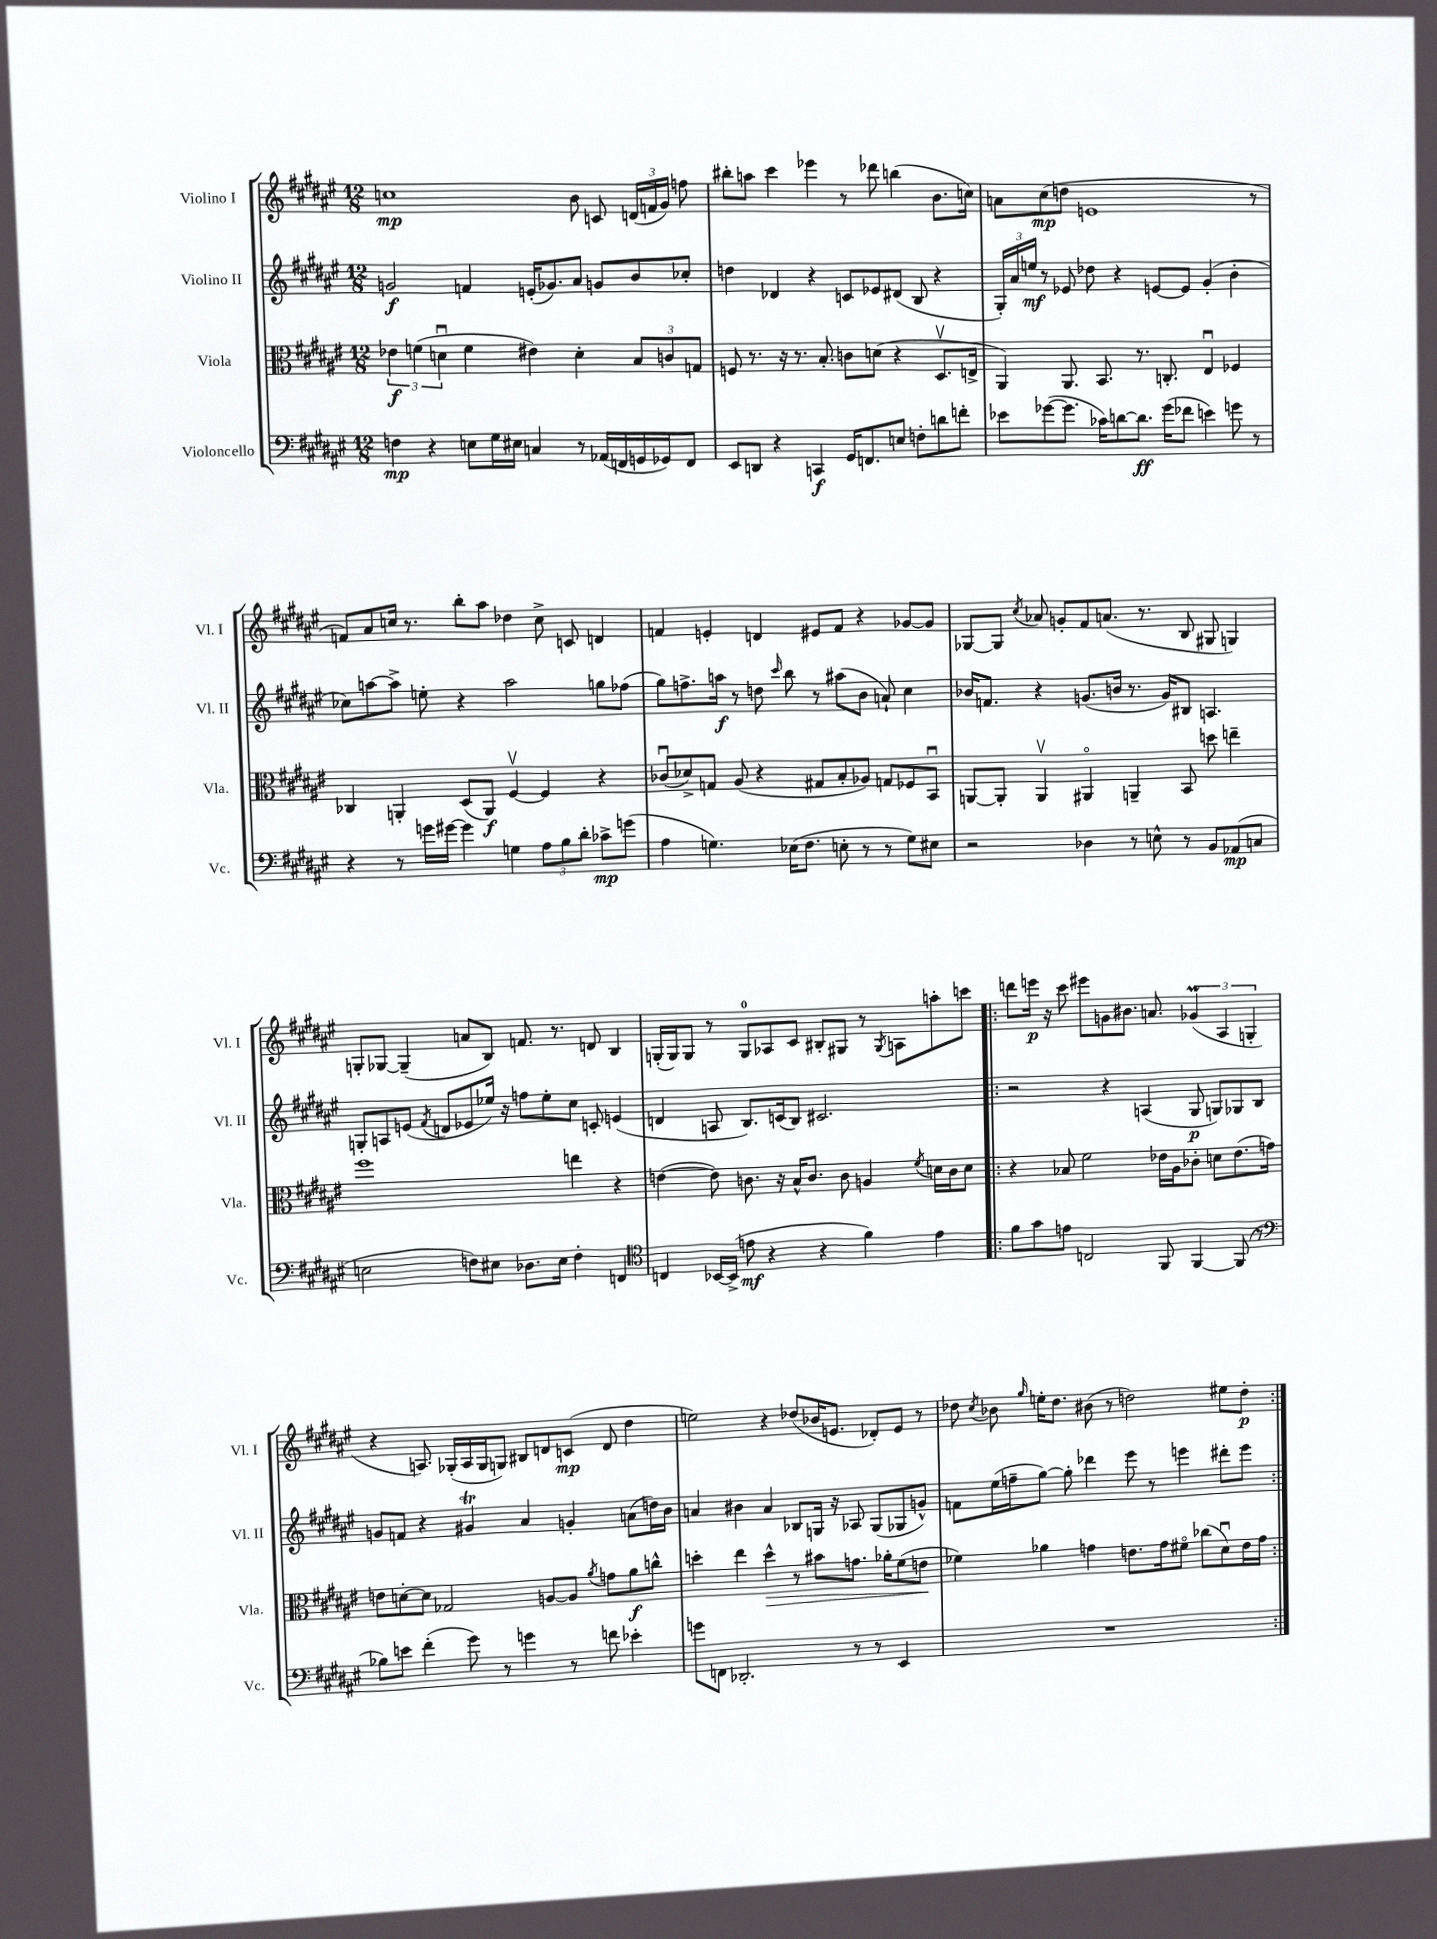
<<
\new StaffGroup <<
\new Staff = "s0" \with { instrumentName = "Violino I" shortInstrumentName = "Vl. I" } {
    \clef treble \key fis \major \numericTimeSignature \time 12/8
    \autoBeamOff c''1\mp b'8 c'8 \tuplet 3/2 { d'16[( f'16 gis'16]) } f''8 |
    bis''8[-. a''8] cis'''4 ees'''4 r8 des'''8 b''4( b'8.[ c''16]) |
    a'8[ cis''8\mp( d''8] e'1 r8 |
    f'8[) ais'8 c''16] r8. b''8[-. ais''8] des''4 c''8-> c'8 d'4 |
    f'4 e'4-. d'4 eis'8[ f'8] r4 ges'8[~ ges'8] |
    ges8[~ ges8] \acciaccatura { cis''8 } aes'8 g'8[-. fis'8 a'8.]( r8. b8 gis8 g4) |
    g8[-. ges8]~ ges4--( a'8[ b8]) f'8. r8. d'8 b4 |
    g16[-.( g16) g8] r8 g8[-0 aes8 cis'8] bis8[-. gis8] r8 \acciaccatura { gis8 } a8[ a''8-. c'''8] |
    \repeat volta 2 { d'''8[ e'''16]\p r16 cis'''8 eis'''8[ g'8 bis'8.] a'8. \tuplet 3/2 { ges'4\prall( ais4 g4-. } |
    r4 a8.) ges16[-.( a16 ges16 g8]) bis8[ d'8 c'8]\mp( d'8 dis''4 |
    e''2) r4 des''8[( bes'16 e'8.] des'8[-.) e'8] r8 |
    des''8 \acciaccatura { cis''8 } bes'8 \grace { gis''16 } e''16[-. des''8.] bis'8( r8 d''2) eis''8[ d''8]-.\p | }
}
\new Staff = "s1" \with { instrumentName = "Violino II" shortInstrumentName = "Vl. II" } {
    \clef treble \key fis \major \numericTimeSignature \time 12/8
    \autoBeamOff g'2\f f'4 e'16[-.( ges'8.) ais'8] g'8[ b'8 ces''8]-. |
    d''4 des'4 r4 c'8[ ees'8 dis'8]( b8 r4 |
    \tuplet 3/2 { gis16[-.) ais'16 e''16]\mf } r8 ees'8 des''8 r4 e'8[~ e'8] gis'4-.( b'4-. |
    ces''8[) a''8~ a''8]-> e''8-. r4 a''2 g''8[ fes''8]( |
    gis''8[) f''8.-> a''16]\f r8 d''8 \grace { cis'''16 } b''8 r8 ais''8[( b'8] a'8-!) cis''4 |
    bes'16[ f'8.] r4 g'8.[( b'16] r8. g'16[) bis8] a4. |
    g8[-. a8 e'8]( \acciaccatura { fis'8 } d'8[ ees'8 ees''16]) r16 f''8[ ees''8-. cis''8] c'8-. e'4( |
    d'4 a8 b8.[) c'16( b8]) cis'2. |
    \repeat volta 2 { r2 r4 a4( gis8\p g8[) ges8 b8] |
    g'8[ f'8] r4 gis'4\trill ais'4 g'4-. a'8[( d''16) b'16] |
    a'4 bis'4 a'4 bes8[ g16] r16 aes8 g8[( ges8 g'8]-^) |
    f'8[ eis''16( f''16-- gis''8]~) gis''8-. des'''4 eis'''8 r8 e'''4 dis'''8[-. e'''8] | }
}
\new Staff = "s2" \with { instrumentName = "Viola" shortInstrumentName = "Vla." } {
    \clef alto \key fis \major \numericTimeSignature \time 12/8
    \autoBeamOff \tuplet 3/2 { ees'4\f f'4( d'4\downbow } f'4 eis'4) d'4-. \tuplet 3/2 { b8[ c'8 g8] } |
    f8 r8. r16 r8. b8.-. c'8[ d'8]( r4 dis8.[\upbow e16]-> |
    ais,4) ais,8. b,8. r8. c8.-. eis4\downbow fes4 |
    ces4 a,4-. dis8[( a,8]\f) fis4~\upbow fis4 r4 |
    ces'8[\downbow( des'8->) g8] ais8( r4 gis8[ b8-. aes8]) g8[ fes8 b,8]\downbow |
    a,8[~ a,8]-. a,4\upbow ais,4\flageolet a,4-- b,8 d''8 e''4-- |
    fis''1 e''4 r4 |
    e'4~( e'8) c'8. r16 b16[-^ c'8.] c'8 a4 \acciaccatura { fis'8 } d'16[ c'16 d'8] |
    \repeat volta 2 { r4 bes8 fis'2 ees'16[ ais16 ces'8]-. d'8[ ees'8.( g'16]) |
    e'8[ d'8~-. d'8] ges2 a8[~ a8] \acciaccatura { ais'8 } g'8[ ais'8\f c''8]-^ |
    d''4-. eis''4 d''4-^\> r8 bis'8[ g'8.] aes'16[-. fis'8( e'8]\! |
    fes'4) aes'4 g'4 e'8.[ g'16 fis'8]\flageolet ces''8[( dis'8\downbow) e'16 g'16] | }
}
\new Staff = "s3" \with { instrumentName = "Violoncello" shortInstrumentName = "Vc." } {
    \clef bass \key fis \major \numericTimeSignature \time 12/8
    \autoBeamOff f4\mp r4 e8[ gis16 eis16] c4 r8 aes,16[( f,16 g,16 ges,16) f,8] |
    eis,8[ d,8] r4 c,4\f gis,16[ f,8. e8] f8[-. d'8 f'8]-. |
    ees'8[ ges'8~( ges'8.] ces'16[) d'8~ d'8.]\ff ges'16[( fes'8] e'4) g'8 r8 |
    r4 r8 g'16[ gis'16]~ gis'4 g4 \tuplet 3/2 { ais8[ b8 dis'8]-. } ces'8[->\mp g'8]( |
    ais4 g4.) ees16[( fis8.] e8-. r8 r8 g8[) eis8] |
    r2 des4 r8 e8-^ r8 b,8[ aes,8\mp( c8] |
    e2 f8[) eis8] des8.[ eis16] f4-. f,4 |
    \clef tenor c4 bes,16[~ bes,16]->( e'8\mf r4 r4 fis'4) e'4 |
    \repeat volta 2 { fis'8[ gis'8 e'8] c2 fis,8 fis,4~ fis,8( r8 |
    \clef bass bes8[) e'8] fis'4-.( gis'8) r8 g'4 r8 f'8 ees'4-. |
    g'8[ f,8] des,2.-. r8 r8 eis,4 |
    R1. | }
}
>>
>>
\layout { \context { \Score \remove "Bar_number_engraver" } }
